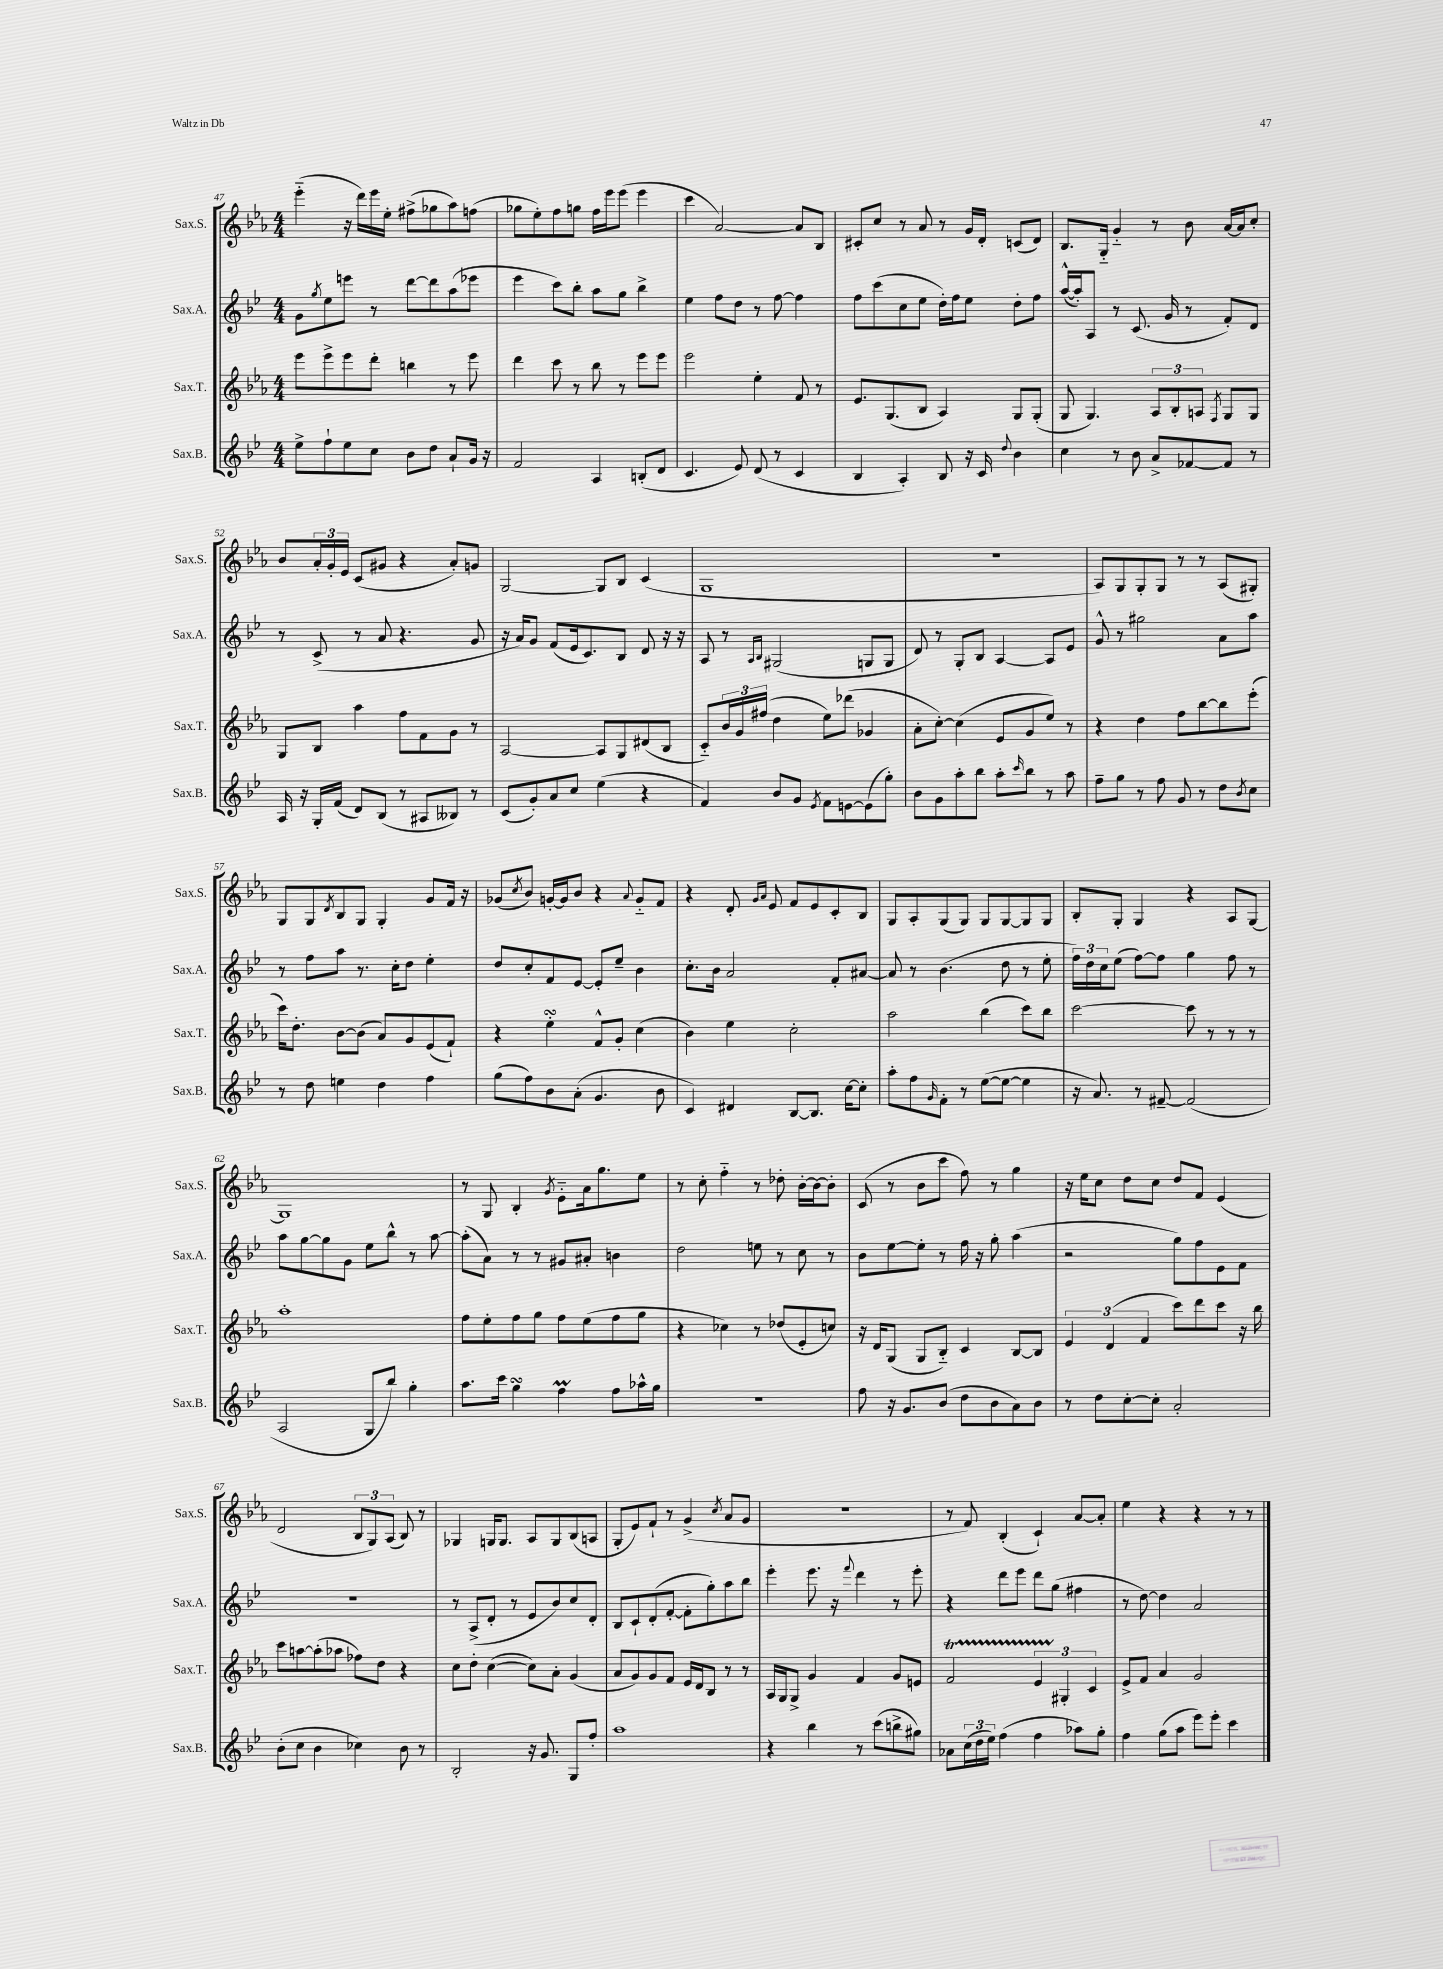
<<
\new StaffGroup <<
\new Staff = "s0" \with { instrumentName = "Sax.S." shortInstrumentName = "Sax.S." } {
    \clef treble \key ees \major \numericTimeSignature \time 4/4
    ees'''4-_( r16 d'''16) ees'''16 ees''16-. fis''8->( ges''8 aes''8) f''8( |
    ges''8 ees''8-.) f''8 g''8 f''16 ees'''16 ees'''8( ees'''4 |
    c'''4 aes'2~) aes'8 bes8 |
    cis'8-. c''8 r8 aes'8 r8 g'16 d'16-. c'8( d'8) |
    bes8. g16-_ g'4-_ r8 bes'8 aes'16~ aes'16 c''8-. |
    bes'8 \tuplet 3/2 { aes'16-. g'16-. ees'16 } c'8( gis'8 r4 aes'8-.) g'8 |
    g2~ g8 bes8 c'4( |
    g1 |
    R1 |
    aes8) g8 g8-. g8 r8 r8 aes8( gis8-.) |
    g8 g8 \acciaccatura { d'8 } bes8 g8 g4-. g'8 f'16 r16 |
    ges'8( \acciaccatura { c''8 } bes'8) g'16~-. g'16 bes'8 r4 \appoggiatura { aes'8 } g'8-_ f'8 |
    r4 d'8-. \grace { g'16 aes'16 } ees'8 f'8 ees'8 c'8-. bes8 |
    g8 aes8-. g8( g8) g8 g8~ g8 g8 |
    bes8-. g8-. g4 r4 aes8 g8~ |
    g1 |
    r8 g8 bes4-. \acciaccatura { g'8 } ees'8-_ aes'16 g''8. ees''8 |
    r8 c''8-. f''4-_ r8 des''8-. bes'16~-. bes'16~ bes'8-. |
    c'8( r8 bes'8 c'''8 f''8) r8 g''4 |
    r16 ees''16 c''8 d''8 c''8 d''8 f'8 ees'4( |
    d'2 \tuplet 3/2 { bes8 g8) aes8( } bes8) r8 |
    ges4 g16 g8. aes8 g8 bes8( a8 |
    g8-. ees'8) f'8-! r8 g'4->( \acciaccatura { c''8 } aes'8 g'8 |
    R1 |
    r8 f'8) bes4-.( c'4-!) aes'8~ aes'8-. |
    ees''4 r4 r4 r8 r8 \bar "|." |
}
\new Staff = "s1" \with { instrumentName = "Sax.A." shortInstrumentName = "Sax.A." } {
    \clef treble \key bes \major \numericTimeSignature \time 4/4
    g'8 \acciaccatura { g''8 } ees''8 e'''8 r8 d'''8~ d'''8 a''8( ees'''8 |
    ees'''4 c'''8) bes''8-. a''8 g''8 bes''4-> |
    ees''4 f''8 d''8 r8 f''8~ f''4 |
    f''8 c'''8( c''8 ees''8 d''16-.) f''16 ees''8 d''8-. f''8 |
    a''16~-^( a''16-.) a8 r8 c'8.( g'16 r8 f'8-.) d'8 |
    r8 c'8->( r8 a'8 r4. g'8 |
    r16 a'16) g'8 f'8( ees'16 c'8.) bes8 d'8 r16 r16 |
    a8 r8 \grace { a16 bes16 } gis2( g8 g8 |
    d'8) r8 g8-. bes8 a4~ a8 ees'8 |
    g'8-^ r8 gis''2 a'8 a''8 |
    r8 f''8 a''8 r8. c''16-. d''8 ees''4-. |
    d''8 c''8-. f'8 ees'8~ ees'8-. ees''8-- bes'4 |
    c''8.-. bes'16 a'2 f'8-. ais'8~ |
    ais'8 r8 bes'4.( d''8 r8 ees''8-. |
    \tuplet 3/2 { f''16) d''16 c''16 } ees''8( f''8~) f''8 g''4 f''8 r8 |
    a''8 g''8~ g''8 g'8 ees''8 bes''8-^ r8 a''8~ |
    a''8-.( a'8) r8 r8 gis'8 ais'8-. b'4 |
    d''2 e''8 r8 c''8 r8 |
    bes'8 ees''8~ ees''8-. r8 f''16 r16 g''8-. a''4( |
    r2 g''8) f''8 ees'8 f'8 |
    R1 |
    r8 a8->( d'8-. r8 ees'8 bes'8) c''8 d'8-. |
    bes8 c'8-! d'8-.( f'8~-. f'8-. g''8-.) a''8 bes''8 |
    ees'''4-. ees'''8. r16 \appoggiatura { f'''8 } d'''4 r8 ees'''8-. |
    r4 d'''8 ees'''8 d'''8 g''8( fis''4 |
    r8 d''8~) d''4 a'2 \bar "|." |
}
\new Staff = "s2" \with { instrumentName = "Sax.T." shortInstrumentName = "Sax.T." } {
    \clef treble \key ees \major \numericTimeSignature \time 4/4
    ees'''8 ees'''8-> ees'''8 d'''8-. b''4 r8 ees'''8 |
    d'''4 c'''8 r8 bes''8 r8 ees'''8 ees'''8 |
    ees'''2 ees''4-. f'8 r8 |
    ees'8. g8.( bes8 aes4) g8 g8-.( |
    g8 g4.) \tuplet 3/2 { aes8 bes8-. a8 } \acciaccatura { f8 } g8 g8 |
    g8 bes8 aes''4 f''8 f'8 g'8 r8 |
    aes2~ aes8 g8 dis'8( bes8 |
    c'8-_) \tuplet 3/2 { bes'16 g'16 fis''16( } d''4 ees''8) des'''8( ges'4 |
    aes'8-. c''8~-.) c''4( ees'8 g'8 ees''8) r8 |
    r4 d''4 f''8 bes''8~ bes''8 ees'''8-.( |
    c'''16) d''8.-. bes'8~ bes'8( aes'8) g'8 ees'8( f'8-!) |
    r4 ees''4-.\turn f'8-^ g'8-. c''4( |
    bes'4) ees''4 c''2-. |
    aes''2 bes''4( c'''8) bes''8 |
    c'''2~ c'''8 r8 r8 r8 |
    aes''1-. |
    f''8 ees''8-. f''8 g''8 f''8 ees''8( f''8 g''8 |
    r4 ces''4) r8 des''8( ees'8-. c''8) |
    r16 d'16 g8( g8 bes8-_) c'4 bes8~ bes8 |
    \tuplet 3/2 { ees'4 d'4( f'4 } c'''8) d'''8 c'''8 r16 bes''16 |
    c'''8 a''8~ a''8-.( aes''8 fes''8) d''8 r4 |
    c''8 d''8-. c''4~( c''8) aes'8-. g'4( |
    aes'8 g'8) g'8 f'8 ees'16 d'16 bes8 r8 r8 |
    aes16 g16 g8-> g'4 f'4 g'8 e'8 |
    f'2\startTrillSpan \tuplet 3/2 { ees'4 gis4-.\stopTrillSpan c'4 } |
    ees'8-> f'8 aes'4 g'2 \bar "|." |
}
\new Staff = "s3" \with { instrumentName = "Sax.B." shortInstrumentName = "Sax.B." } {
    \clef treble \key bes \major \numericTimeSignature \time 4/4
    ees''8-> f''8-! ees''8 c''8 bes'8 d''8 a'8-! g'16 r16 |
    f'2 a4 b8-.( d'8 |
    c'4. ees'8) d'8( r8 c'4 |
    bes4 a4-.) bes8 r16 c'16 \appoggiatura { d''8 } bes'4 |
    c''4 r8 bes'8 a'8-> fes'8~ fes'8 r8 |
    a16 r16 g16-. f'16( d'8) bes8( r8 ais8 beses8) r8 |
    c'8( g'8-.) a'8 c''8 ees''4( r4 |
    f'4) bes'8 g'8 \acciaccatura { ees'8 } f'8 e'8~ e'8( g''8-.) |
    bes'8 g'8 a''8-. bes''8 a''8-. \grace { c'''16 } bes''8 r8 a''8 |
    f''8-- g''8 r8 f''8 g'8 r8 d''8 \acciaccatura { bes'8 } c''8 |
    r8 d''8 e''4 d''4 f''4 |
    g''8( f''8) bes'8 a'8-.( g'4. bes'8 |
    c'4) dis'4 bes8~ bes8. c''16~ c''8-. |
    a''8-. f''8 \grace { g'16 } f'8-. r8 ees''8~( ees''8~ ees''4 |
    r16 a'8.) r8 fis'8~-- fis'2( |
    a2 g8 bes''8) g''4-. |
    a''8. c'''16 g''4\turn f''4\prall f''8 aes''16-^ g''16 |
    r1 |
    f''8 r16 g'8. bes'8( d''8 bes'8 a'8) bes'8 |
    r8 d''8 c''8~-. c''8-. a'2-. |
    bes'8-.( c''8 bes'4 ces''4) bes'8 r8 |
    bes2-. r16 g'8. g8 f''8-. |
    a''1 |
    r4 bes''4 r8 c'''8( b''8-> gis''8) |
    aes'8 \tuplet 3/2 { c''16( d''16 ees''16) } f''4( f''4 aes''8) g''8-. |
    f''4 g''8( a''8 ees'''8) ees'''8-. c'''4 \bar "|." |
}
>>
>>
\layout { \context { \Score currentBarNumber = #47 } }
